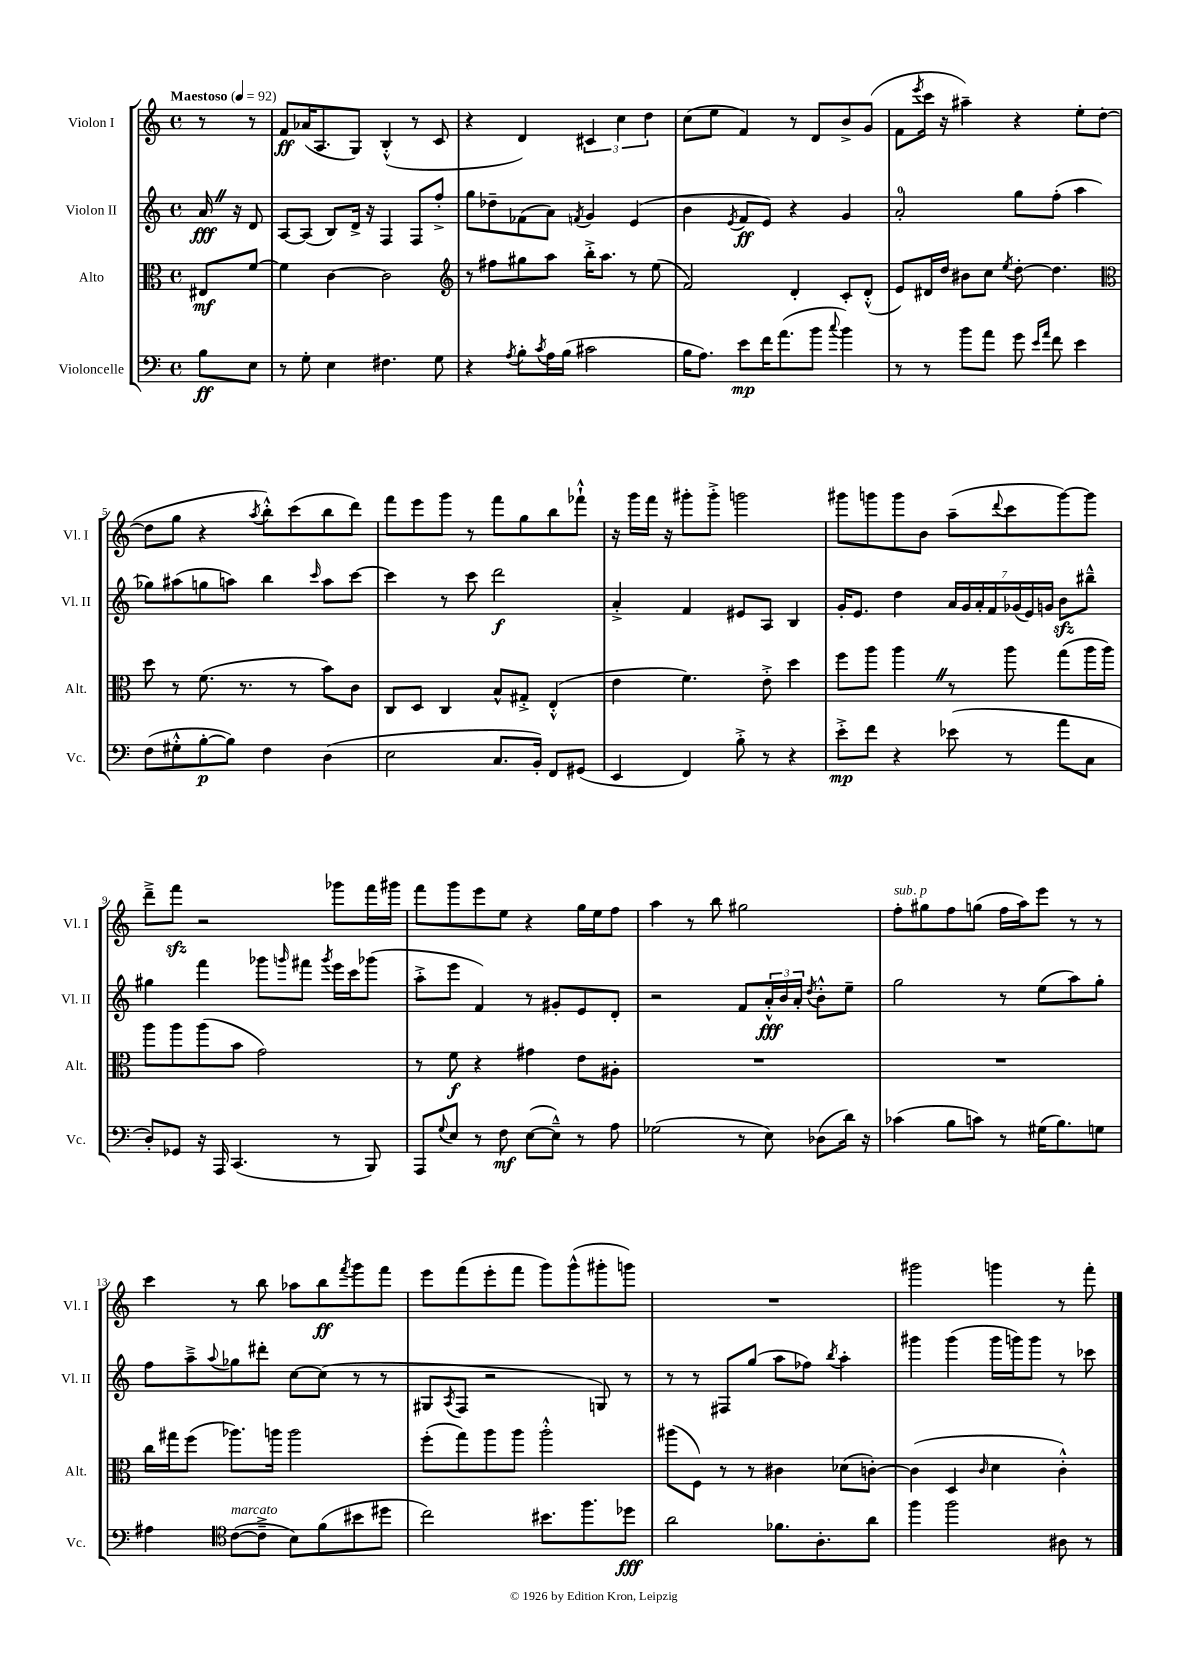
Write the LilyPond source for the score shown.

<<
\new StaffGroup <<
\new Staff = "s0" \with { instrumentName = "Violon I" shortInstrumentName = "Vl. I" } {
    \clef treble \key c \major \defaultTimeSignature \time 4/4 \partial 4 \tempo "Maestoso" 4 = 92
    r8 r8 |
    f'8\ff aes'16( a8. g8) b4-.-^( r8 c'8 |
    r4 d'4) \tuplet 3/2 { cis'4 c''4 d''4 } |
    c''8( e''8 f'4) r8 d'8 b'8-> g'8( |
    f'8 \acciaccatura { e'''8 } c'''16 r16 ais''4--) r4 e''8-. d''8~( |
    d''8 g''8 r4 \acciaccatura { a''8 } b''8-.-^) c'''8( b''8 d'''8) |
    f'''8 e'''8 g'''8 r8 f'''8 g''8 b''8 fes'''8-!-^ |
    r16 g'''16 f'''16 r16 gis'''8-. gis'''8-.-> g'''2 |
    gis'''8 g'''8 g'''8 b'8 a''8--( \appoggiatura { d'''8 } c'''8 g'''8~) g'''8 |
    d'''8---> f'''8\sfz r2 ges'''8 f'''16 gis'''16 |
    f'''8 g'''8 e'''8 e''8 r4 g''16 e''16 f''8 |
    a''4 r8 b''8 gis''2 |
    f''8-.^\markup { \italic "sub. p" } gis''8 f''8 g''8( f''16 a''16) e'''8 r8 r8 |
    c'''4 r8 b''8 aes''8 b''8\ff \acciaccatura { f'''8 } g'''8 f'''8 |
    e'''8 f'''8( e'''8-. f'''8 g'''8) g'''8-^( gis'''8-. g'''8) |
    R1 |
    gis'''2 g'''4 r8 f'''8-. \bar "|." |
}
\new Staff = "s1" \with { instrumentName = "Violon II" shortInstrumentName = "Vl. II" } {
    \clef treble \key c \major \defaultTimeSignature \time 4/4 \partial 4
    a'16\fff \once \override BreathingSign.text = \markup { \musicglyph "scripts.caesura.straight" } \breathe r16 d'8 |
    a8~ a8( b8) d'16-> r16 f4 f8 f''8-.-> |
    g''8 des''8-- fes'8( a'8) \acciaccatura { f'8 } g'4 e'4( |
    b'4 \acciaccatura { e'8 } f'8\ff e'8) r4 g'4 |
    a'2-0-. g''8 f''8-.( a''4 |
    ges''8) ais''8( g''8 a''8) b''4 \grace { c'''16 } a''8 c'''8~ |
    c'''4 r8 c'''8 d'''2\f |
    a'4-.-> f'4 eis'8 a8 b4 |
    g'16-. e'8. d''4 \tuplet 7/4 { a'16 g'16 a'16-. f'16 ges'16( e'16) g'16 } b'8\sfz bis''8---^ |
    gis''4 f'''4 ges'''8 \grace { g'''16 } fis'''8 \acciaccatura { g'''8 } e'''16 c'''16 ges'''8( |
    a''8-.-> e'''8 f'4) r8 gis'8-. e'8 d'8-. |
    r2 f'8 \tuplet 3/2 { a'16-.-^\fff b'16 a'16-. } \acciaccatura { d''8 } b'8-.-^ e''8-- |
    g''2 r8 e''8( a''8) g''8-. |
    f''8 a''8---> \appoggiatura { a''8 } ges''8 dis'''8-. c''8~ c''8( r8 r8 |
    gis8 \acciaccatura { a8 } f8 r2 g8) r8 |
    r8 r8 fis8 g''8( a''8 fes''8) \acciaccatura { b''8 } a''4-. |
    gis'''4 gis'''4( gis'''16 g'''16) g'''8 r8 ces'''8 \bar "|." |
}
\new Staff = "s2" \with { instrumentName = "Alto" shortInstrumentName = "Alt." } {
    \clef alto \key c \major \defaultTimeSignature \time 4/4 \partial 4
    eis8\mf f'8~ |
    f'4 c'4~ c'2 |
    \clef treble r8 fis''8 gis''8 a''8 b''16-.-> a''8. r8 e''8( |
    f'2) d'4-. c'8-. d'8-.-^( |
    e'8) dis'16 d''16 bis'8 c''8 \acciaccatura { e''8 } d''8~-. d''4. |
    \clef alto d''8 r8 f'8.( r8. r8 b'8) c'8 |
    c8 d8 c4 b8-^ gis8-.-> e4-.-^( |
    e'4 f'4.) e'8-.-> d''4 |
    f''8 a''8 a''4 \once \override BreathingSign.text = \markup { \musicglyph "scripts.caesura.straight" } \breathe r8 a''8 g''8( a''16 a''16) |
    a''8 a''8 a''8( b'8 g'2) |
    r8 f'8\f r4 gis'4 e'8 ais8-. |
    R1 |
    R1 |
    c''16 gis''16 f''8( aes''8.) a''16 a''2 |
    f''8-.( g''8) a''8 a''8 a''2-.-^ |
    ais''8( f8) r8 r8 cis'4 des'8( c'8~-.) |
    c'4( d4 \grace { c'16 } d'4 c'4-.-^) \bar "|." |
}
\new Staff = "s3" \with { instrumentName = "Violoncelle" shortInstrumentName = "Vc." } {
    \clef bass \key c \major \defaultTimeSignature \time 4/4 \partial 4
    b8\ff e8 |
    r8 g8-. e4 fis4. g8 |
    r4 \acciaccatura { a8 } b8-. \acciaccatura { c'8 } a16 b16( cis'2 |
    b16 a8.) e'8\mp f'16 a'8.( b'8 \appoggiatura { c''8 } b'4) |
    r8 r8 b'8 a'8 g'8 \grace { e'16 a'16 } f'8 e'4 |
    f8( gis8-.-^ b8~-.\p b8) f4 d4( |
    e2 c8. b,16-.) f,8 gis,8( |
    e,4 f,4) b8-.-> r8 r4 |
    e'8-.->\mp f'8 r4 ees'8( r8 a'8 c8 |
    d8-.) ges,8 r16 a,,16 c,4.( r8 b,,8) |
    a,,8 \appoggiatura { g8 } e8 r8 f8\mf e8~( e8---^) r8 a8 |
    ges2( r8 e8) des8( d'16) r16 |
    ces'4( b8 c'8) r8 gis16( b8.) g8 |
    ais4 \clef tenor c'8~^\markup { \italic "marcato" }( c'8---> b8) f'8( bis'8 dis''8 |
    c''2) bis'8. f''8. des''8\fff |
    a'2 fes'8. a8.-. a'8 |
    f''4 f''2 ais8 r8 \bar "|." |
}
>>
>>
